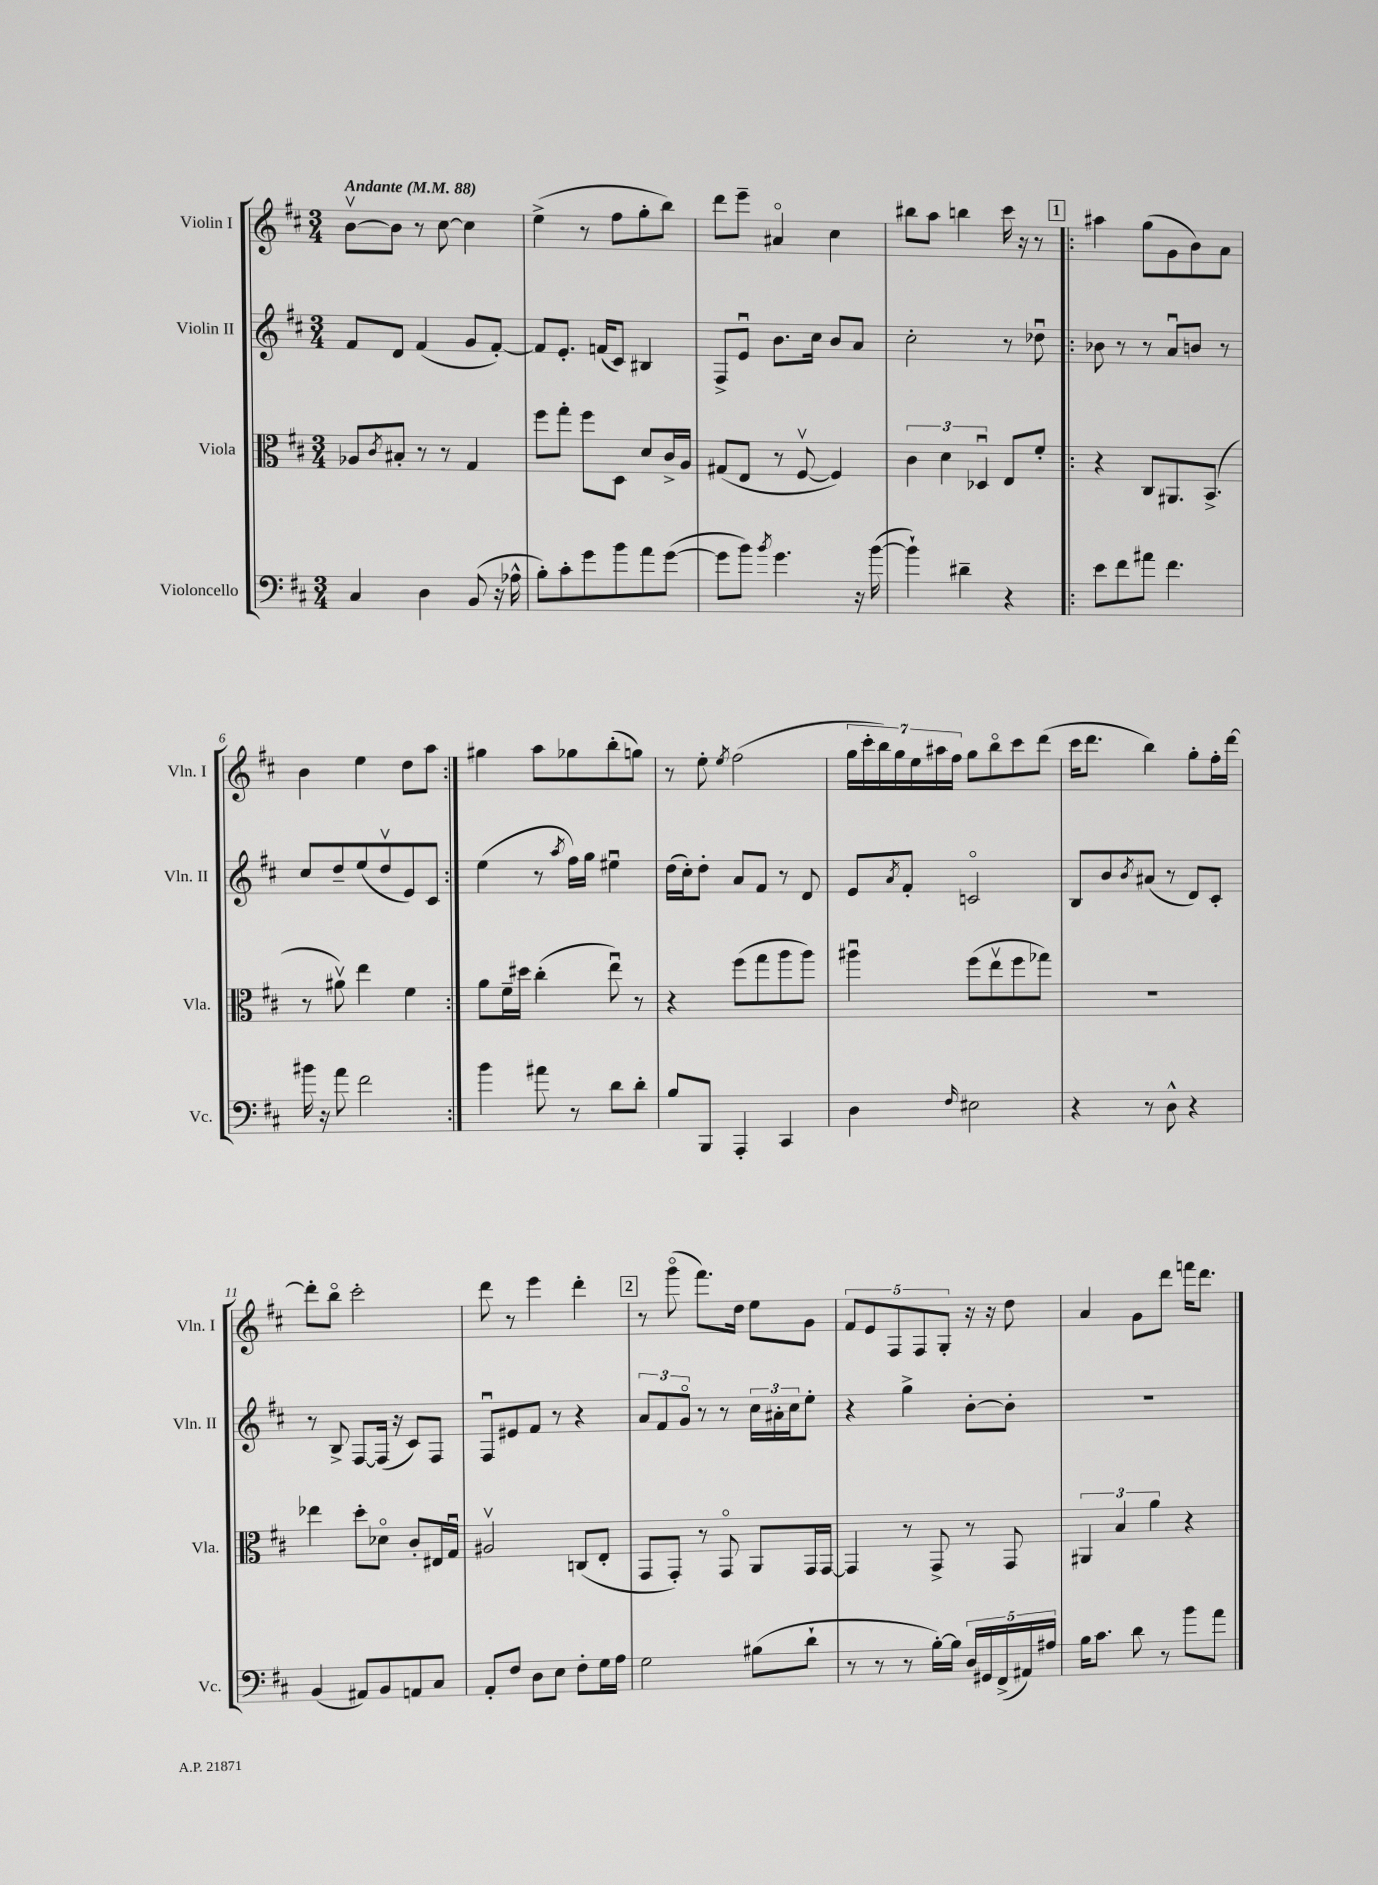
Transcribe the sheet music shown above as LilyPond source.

<<
\new StaffGroup <<
\new Staff = "s0" \with { instrumentName = "Violin I" shortInstrumentName = "Vln. I" } {
    \clef treble \key d \major \numericTimeSignature \time 3/4 \tempo "Andante" 4 = 88
    b'8~\upbow b'8 r8 cis''8~ cis''4 |
    e''4->( r8 fis''8 g''8-. b''8) |
    d'''8 e'''8-- ais'4\flageolet cis''4 |
    bis''8 a''8 b''4 cis'''16 r16 r8 |
    \repeat volta 2 { \mark \markup { \box "1" } ais''4 g''8( g'8 b'8) a'8 |
    b'4 e''4 d''8 a''8 | }
    gis''4 a''8 ges''8 b''8-.( g''8) |
    r8 e''8-. \acciaccatura { e''8 } fis''2( |
    \tuplet 7/4 { g''16 cis'''16-. b''16) g''16 e''16 ais''16 fis''16 } g''8 b''8\flageolet cis'''8 d'''8( |
    cis'''16 d'''8. b''4) g''8-. fis''16-. d'''16~ |
    d'''8-. b''8\flageolet cis'''2-. |
    d'''8 r8 e'''4 d'''4-. |
    \mark \markup { \box "2" } r8 g'''8\flageolet( fis'''8.) d''16 e''8 g'8 |
    \tuplet 5/4 { fis'8 e'8 fis8 fis8 g8-. } r16 r16 d''8 |
    a'4 g'8 d'''8 f'''16 d'''8. \bar "|." |
}
\new Staff = "s1" \with { instrumentName = "Violin II" shortInstrumentName = "Vln. II" } {
    \clef treble \key d \major \numericTimeSignature \time 3/4
    fis'8 d'8 fis'4( g'8 fis'8~-.) |
    fis'8 e'8.-. f'16( cis'8) bis4 |
    fis8-> e'8\downbow b'8. cis''16 b'8 a'8 |
    cis''2-. r8 des''8\downbow |
    \repeat volta 2 { \mark \markup { \box "1" } bes'8 r8 r8 a'8\downbow b'8 r8 |
    cis''8 d''8-- e''8( d''8\upbow e'8) cis'8 | }
    e''4( r8 \acciaccatura { a''8 } fis''16) g''16 eis''4\downbow |
    d''16( cis''16-.) d''8-. a'8 fis'8 r8 d'8 |
    e'8 \acciaccatura { a'8 } fis'8-. c'2\flageolet |
    b8 b'8 \acciaccatura { b'8 } ais'8( r8 d'8) cis'8-. |
    r8 b8-> fis8~ fis16( r16 cis'8) fis8 |
    fis8\downbow eis'8 fis'8 r8 r4 |
    \mark \markup { \box "2" } \tuplet 3/2 { a'8 fis'8 g'8\flageolet } r8 r8 \tuplet 3/2 { cis''16 ais'16-. cis''16 } e''8-. |
    r4 g''4-> b'8~-. b'8-. |
    R2. \bar "|." |
}
\new Staff = "s2" \with { instrumentName = "Viola" shortInstrumentName = "Vla." } {
    \clef alto \key d \major \numericTimeSignature \time 3/4
    aes8 \acciaccatura { cis'8 } bis8-. r8 r8 g4 |
    fis''8 g''8-. fis''8 d8 d'8 cis'16-> a16 |
    gis8( e8 r8 fis8~\upbow fis4) |
    \tuplet 3/2 { cis'4 d'4 des4\downbow } e8 fis'8-. |
    \repeat volta 2 { \mark \markup { \box "1" } r4 cis8 ais,8. b,8.->( |
    r8 ais'8\upbow) e''4 fis'4 | }
    a'8 fis'16-- dis''16 cis''4-.( e''8\downbow) r8 |
    r4 fis''8( g''8 a''8 a''8) |
    ais''4\downbow fis''8( e''8\upbow fis''8 ges''8) |
    R2. |
    ees''4 d''8-. des'8\flageolet cis'8-. eis16 g16\downbow |
    ais2\upbow c8( e8-. |
    \mark \markup { \box "2" } g,8 g,8-.) r8 g,8\flageolet a,8 g,16 g,16~ |
    g,4 r8 g,8-> r8 g,8 |
    \tuplet 3/2 { ais,4 b4 a'4 } r4 \bar "|." |
}
\new Staff = "s3" \with { instrumentName = "Violoncello" shortInstrumentName = "Vc." } {
    \clef bass \key d \major \numericTimeSignature \time 3/4
    cis4 d4 b,8( r16 aes16-^ |
    b8-.) cis'8-. g'8 b'8 a'8 g'8~( |
    g'8 b'8) \acciaccatura { b'8 } g'4. r16 b'16~( |
    b'4-!) dis'4-- r4 |
    \repeat volta 2 { \mark \markup { \box "1" } e'8 fis'8 ais'8 fis'4. |
    bis'16 r16 a'8 fis'2 | }
    b'4 ais'8 r8 d'8 d'8-. |
    b8 b,,8 a,,4-. cis,4 |
    d4 \grace { fis16 } eis2 |
    r4 r8 d8-^ r4 |
    b,4( ais,8) b,8 a,8 cis8 |
    a,8-. fis8 d8 e8 fis8-. g16 a16 |
    \mark \markup { \box "2" } g2 bis8( d'8-! |
    r8 r8 r8 b16~-.) b16 \tuplet 5/4 { d16 gis,16 fis,16->( ais,16) ais16 } |
    b16 cis'8. d'8 r8 b'8 a'8 \bar "|." |
}
>>
>>
